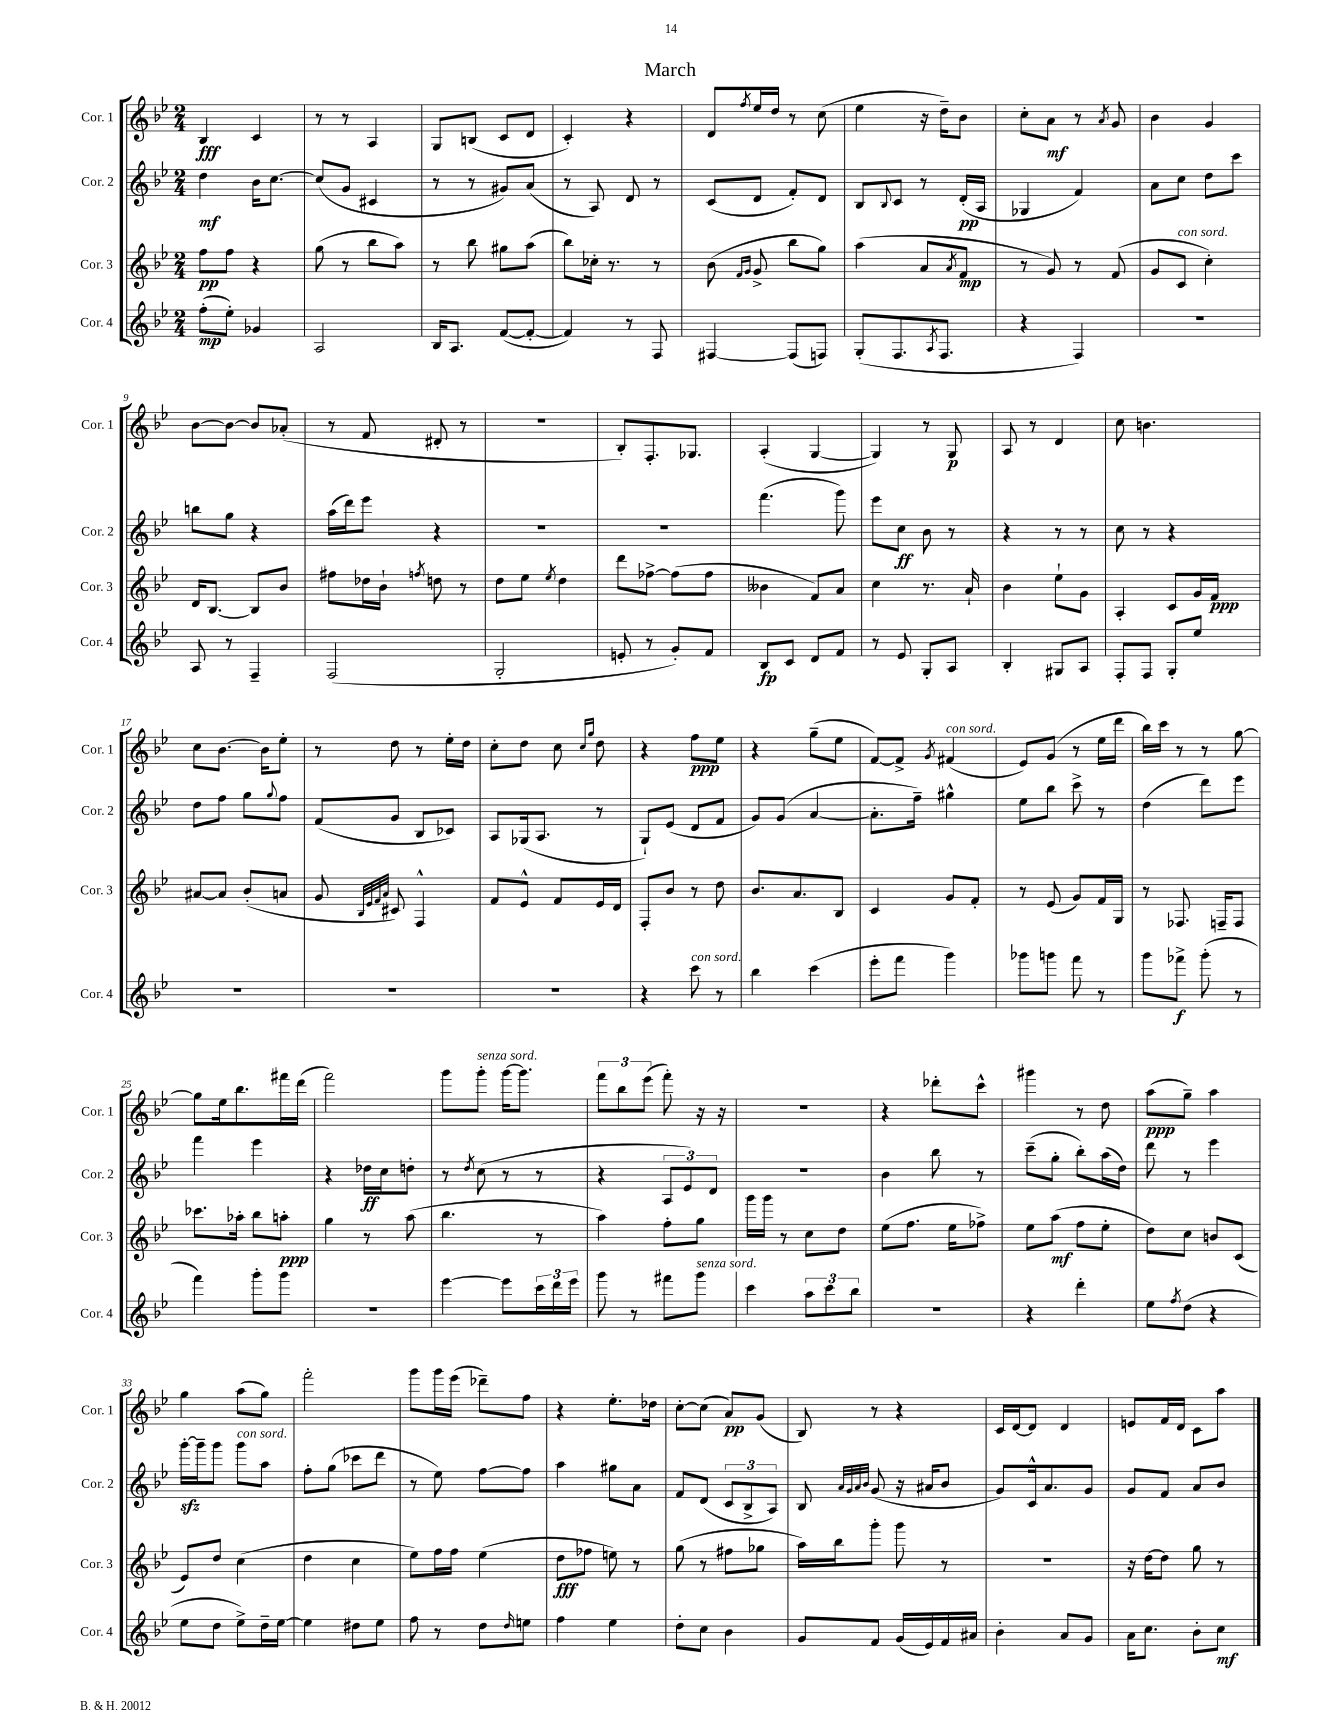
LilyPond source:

\header { title = "March" }
<<
\new StaffGroup <<
\new Staff = "s0" \with { instrumentName = "Cor. 1" shortInstrumentName = "Cor. 1" } {
    \clef treble \key bes \major \numericTimeSignature \time 2/4
    bes4\fff c'4 |
    r8 r8 a4 |
    g8 b8( c'8 d'8 |
    c'4-.) r4 |
    d'8 \acciaccatura { f''8 } ees''16 d''16 r8 c''8( |
    ees''4 r16 d''16--) bes'8 |
    c''8-. a'8\mf r8 \acciaccatura { a'8 } g'8 |
    bes'4 g'4 |
    bes'8~ bes'8~ bes'8 aes'8-.( |
    r8 f'8 dis'8-. r8 |
    r2 |
    bes8-.) f8.-. ges8. |
    a4-.( g4~ |
    g4) r8 g8\p |
    a8 r8 d'4 |
    c''8 b'4. |
    c''8 bes'8.~ bes'16 ees''8-. |
    r8 d''8 r8 ees''16-. d''16 |
    c''8-. d''8 c''8 \grace { c''16 g''16 } d''8 |
    r4 f''8\ppp ees''8 |
    r4 g''8--( ees''8 |
    f'8~) f'8-> \acciaccatura { g'8 } fis'4^\markup { \italic "con sord." }( |
    ees'8) g'8( r8 ees''16 d'''16 |
    bes''16) c'''16 r8 r8 g''8~ |
    g''8 ees''16 bes''8. fis'''16 d'''16( |
    f'''2) |
    g'''8 g'''8-.^\markup { \italic "senza sord." } g'''16~ g'''8. |
    \tuplet 3/2 { f'''8 bes''8 ees'''8( } f'''8-.) r16 r16 |
    R2 |
    r4 des'''8-. c'''8-^ |
    gis'''4 r8 d''8 |
    a''8\ppp( g''8--) a''4 |
    g''4 a''8( g''8) |
    f'''2-. |
    g'''8 g'''16 ees'''16( des'''8--) f''8 |
    r4 ees''8.-. des''16 |
    c''8~-. c''8( a'8\pp) g'8( |
    bes8) r8 r4 |
    c'16 d'16~ d'8 d'4 |
    e'8 f'16 d'16 c'8 a''8 \bar "|." |
}
\new Staff = "s1" \with { instrumentName = "Cor. 2" shortInstrumentName = "Cor. 2" } {
    \clef treble \key bes \major \numericTimeSignature \time 2/4
    d''4\mf bes'16 c''8.~ |
    c''8( g'8 cis'4 |
    r8 r8 gis'8) a'8( |
    r8 a8) d'8 r8 |
    c'8( d'8 f'8-.) d'8 |
    bes8 \appoggiatura { bes8 } c'8 r8 d'16-.\pp( a16 |
    ges4 f'4) |
    a'8 c''8 d''8 c'''8 |
    b''8 g''8 r4 |
    a''16( d'''16) ees'''8 r4 |
    r2 |
    r2 |
    f'''4.( g'''8) |
    ees'''8 c''8\ff bes'8 r8 |
    r4 r8 r8 |
    c''8 r8 r4 |
    d''8 f''8 g''8 \appoggiatura { g''8 } f''8 |
    f'8( g'8 bes8 ces'8) |
    a8 ges16( a8. r8 |
    g8-!) ees'8( d'8 f'8 |
    g'8) g'8( a'4~ |
    a'8.-. f''16--) gis''4-^ |
    ees''8 bes''8 c'''8-> r8 |
    d''4( d'''8) ees'''8 |
    f'''4 ees'''4 |
    r4 des''16\ff c''16 d''8-. |
    r8 \acciaccatura { d''8 } c''8( r8 r8 |
    r4 \tuplet 3/2 { a8 ees'8) d'8 } |
    r2 |
    bes'4 bes''8 r8 |
    c'''8--( g''8-. bes''8-.) a''16( d''16) |
    d'''8 r8 ees'''4 |
    g'''16~-.\sfz g'''16-- g'''8 g'''8^\markup { \italic "con sord." } a''8 |
    f''8-. g''8( ces'''8 d'''8 |
    r8 ees''8) f''8~ f''8 |
    a''4 gis''8 a'8 |
    f'8 d'8( \tuplet 3/2 { c'8 bes8-> a8) } |
    bes8 \grace { a'32 g'32 a'32 bes'32 } g'8( r16 ais'16 bes'8 |
    g'8) c'16-^ a'8. g'8 |
    g'8 f'8 a'8 bes'8 \bar "|." |
}
\new Staff = "s2" \with { instrumentName = "Cor. 3" shortInstrumentName = "Cor. 3" } {
    \clef treble \key bes \major \numericTimeSignature \time 2/4
    f''8\pp f''8 r4 |
    g''8( r8 bes''8 a''8) |
    r8 bes''8 gis''8 a''8( |
    bes''8) ces''16-. r8. r8 |
    bes'8( \grace { f'16 g'16 } g'8-> bes''8 g''8) |
    a''4( a'8 \acciaccatura { a'8 } f'8\mp |
    r8 g'8) r8 f'8( |
    g'8 c'8^\markup { \italic "con sord." } c''4-.) |
    d'16 bes8.~ bes8 bes'8 |
    fis''8 des''16 bes'16-! \acciaccatura { f''8 } d''8 r8 |
    d''8 ees''8 \acciaccatura { ees''8 } d''4 |
    d'''8 fes''8~-> fes''8( fes''8 |
    beses'4 f'8) a'8 |
    c''4 r8. a'16-! |
    bes'4 ees''8-! g'8 |
    a4-. c'8 g'16 f'16\ppp |
    ais'8~ ais'8 bes'8-.( a'8 |
    g'8 \grace { bes32 ees'32 f'32 a'32 } cis'8) f4-^ |
    f'8 ees'8-^ f'8 ees'16 d'16 |
    f8-. bes'8 r8 d''8 |
    bes'8. a'8. bes8 |
    c'4 g'8 f'8-. |
    r8 ees'8( g'8) f'16 g16 |
    r8 fes8. f16-- f8 |
    ces'''8. aes''16-. bes''8 a''8-.\ppp |
    g''4 r8 a''8( |
    bes''4. r8 |
    a''4) f''8-. g''8 |
    g'''16 g'''16 r8 c''8 d''8 |
    ees''8( f''8. ees''16 fes''8->) |
    ees''8 a''8\mf( f''8 ees''8-. |
    d''8) c''8 b'8 c'8( |
    ees'8) d''8 c''4( |
    d''4 c''4 |
    ees''8) f''16 f''16 ees''4( |
    d''8\fff fes''8 e''8) r8 |
    g''8( r8 fis''8 ges''8 |
    a''16) bes''16 g'''8-. g'''8 r8 |
    r2 |
    r16 d''16~ d''8 g''8 r8 \bar "|." |
}
\new Staff = "s3" \with { instrumentName = "Cor. 4" shortInstrumentName = "Cor. 4" } {
    \clef treble \key bes \major \numericTimeSignature \time 2/4
    f''8-.\mp( ees''8-.) ges'4 |
    a2 |
    bes16 a8. f'8~( f'8~-. |
    f'4) r8 f8 |
    fis4~ fis8( f8) |
    g8-.( f8. \acciaccatura { a8 } f8. |
    r4 f4) |
    R2 |
    a8 r8 f4-- |
    f2( |
    g2-. |
    e'8-. r8 g'8-.) f'8 |
    bes8\fp c'8 d'8 f'8 |
    r8 ees'8 g8-. a8 |
    bes4-. gis8 a8 |
    f8-. f8 g8-. ees''8 |
    R2 |
    R2 |
    r2 |
    r4 c'''8^\markup { \italic "con sord." } r8 |
    bes''4 c'''4( |
    ees'''8-. f'''8 g'''4) |
    ges'''8 g'''8 f'''8 r8 |
    g'''8 fes'''8->\f g'''8-.( r8 |
    f'''4) g'''8-. g'''8 |
    r2 |
    ees'''4~ ees'''8 \tuplet 3/2 { c'''16 d'''16 ees'''16 } |
    g'''8 r8 fis'''8 g'''8^\markup { \italic "senza sord." } |
    c'''4 \tuplet 3/2 { a''8 c'''8 bes''8 } |
    R2 |
    r4 d'''4-. |
    ees''8 \acciaccatura { f''8 } d''8( r4 |
    ees''8 d''8 ees''8->) d''16-- ees''16~ |
    ees''4 dis''8 ees''8 |
    f''8 r8 d''8 \grace { d''16 } e''8 |
    f''4 ees''4 |
    d''8-. c''8 bes'4 |
    g'8 f'8 g'16( ees'16) f'16 ais'16 |
    bes'4-. a'8 g'8 |
    a'16 c''8. bes'8-. c''8\mf \bar "|." |
}
>>
>>
